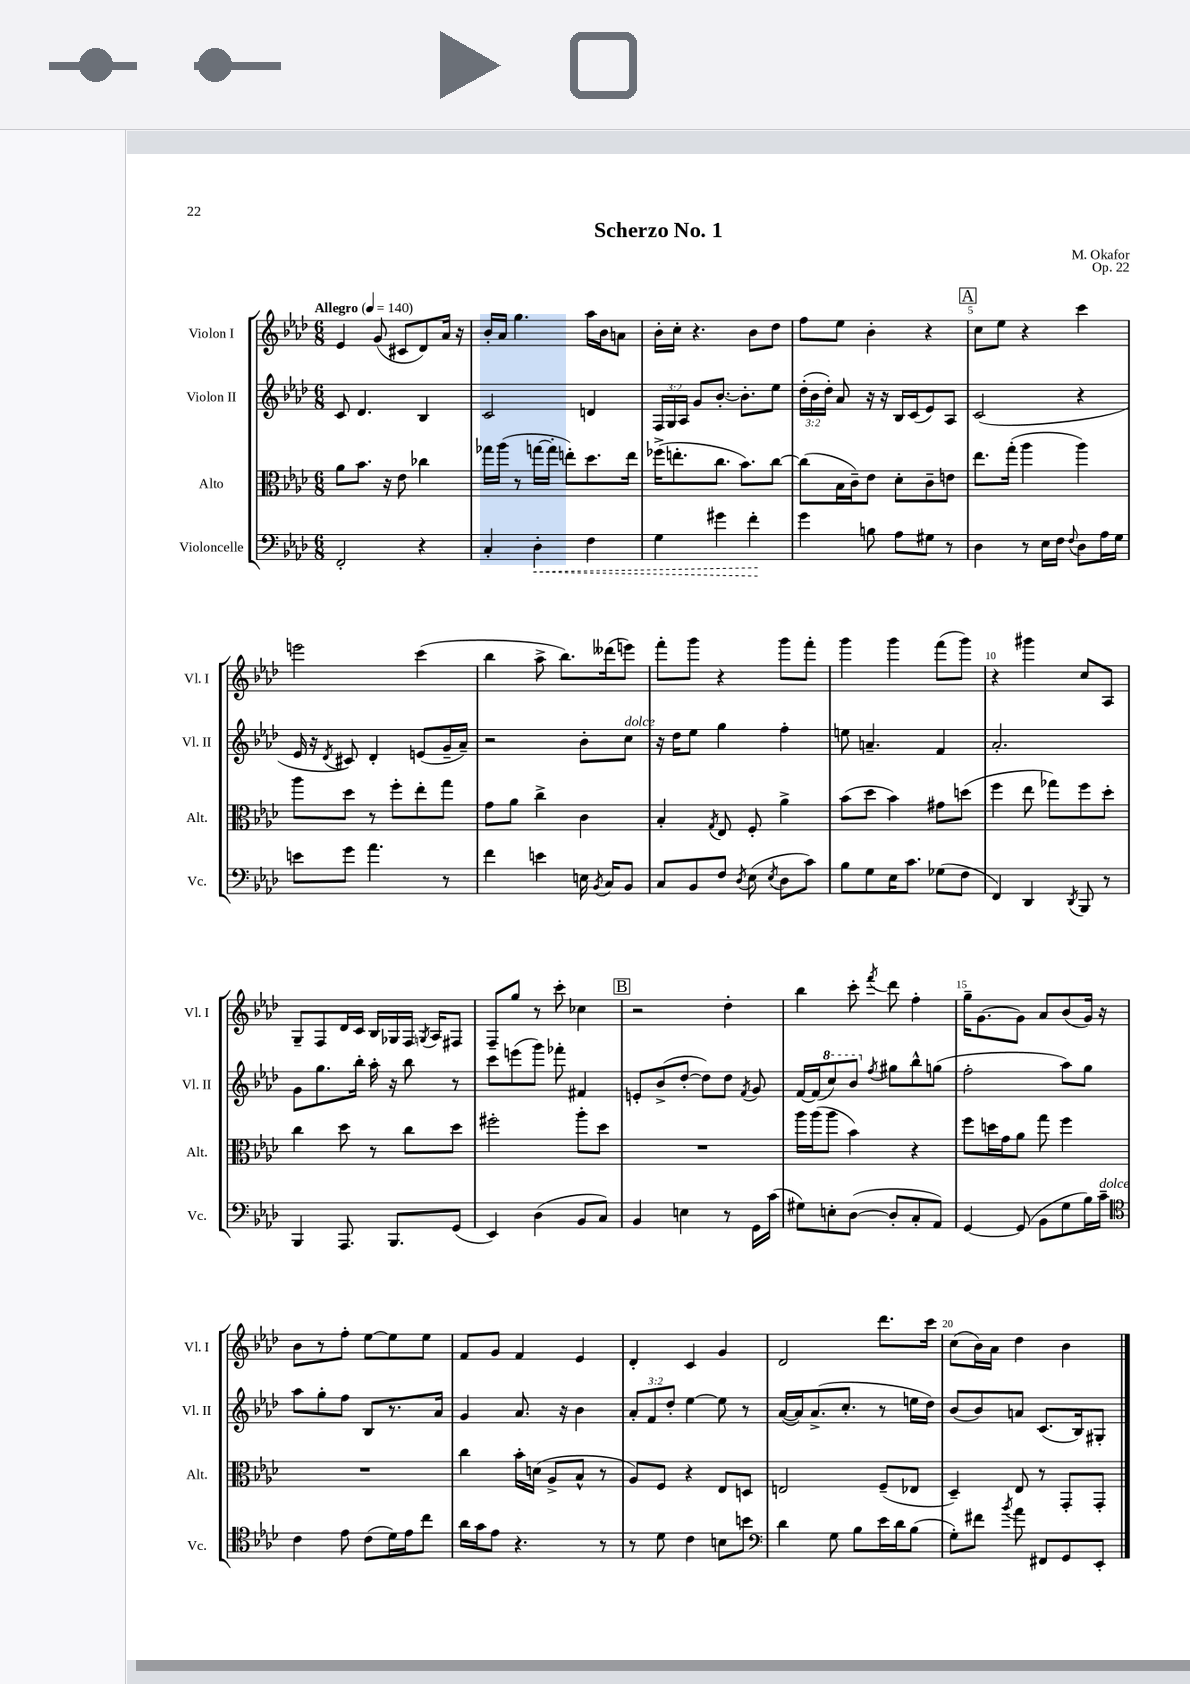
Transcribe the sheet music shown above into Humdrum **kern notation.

**kern	**dynam	**kern	**kern	**kern
*part4	*part4	*part3	*part2	*part1
*staff4	*staff4	*staff3	*staff2	*staff1
*I"Violoncelle	*	*I"Alto	*I"Violon II	*I"Violon I
*I'Vc.	*	*I'Alt.	*I'Vl. II	*I'Vl. I
*clefF4	*	*clefC3	*clefG2	*clefG2
*k[b-e-a-d-]	*	*k[b-e-a-d-]	*k[b-e-a-d-]	*k[b-e-a-d-]
*M6/8	*	*M6/8	*M6/8	*M6/8
*MM140	*	*MM140	*MM140	*MM140
=1	=1	=1	=1	=1
!	!	!	!	!LO:TX:a:B:t=Allegro
2FF'/	.	8a-\L	8c/	4e-/
.	.	8.b-\J	4.d-/	.
.	.	.	.	(8g/
.	.	16r	.	.
.	.	8e-\	.	8c#X/L
4r	.	4cc-X\	4B-/	8d-/)
.	.	.	.	16a-/Jk
.	.	.	.	16r
=2	=2	=2	=2	=2
4C'/	.	16gg-X\LL	2c/	16b-'/LL
.	.	(16aa-\JJ	.	16a-/JJ
.	.	8r	.	4.gg\
!	!LO:HP:b	!	!	!
4D-'\	<	[16ggn\LL	.	.
.	.	16gg'\JJ]	.	.
.	.	8een'\L)	.	.
4F\	.	8.dd-\	4dn/	16aa-\LL
.	.	.	.	16b-\J
.	.	.	.	8an\J
.	.	16ee\Jk	.	.
=3	=3	=3	=3	=3
4G\	.	(16ff-X^\KL	24F/LL	16b-'\LL
.	.	.	24G/	.
.	.	8.een'\	.	16cc'\JJ
.	.	.	24A-/JJ	.
.	.	.	8g/L	4.r
4g#X\	.	8.cc\J	[8.b-'/J	.
.	.	8.b-\L)	8.b-'\L]	.
4f'\	.	.	.	8b-\L
.	.	[8cc\J	8ee-\J	8dd-\J
.	[	.	.	.
=4	=4	=4	=4	=4
4g\	.	(8cc\L]	(24dd-'\LL	8ff\L
.	.	.	24b-\	.
.	.	.	24dd-'\JJ)	.
.	.	16B-\L	8a-/	8ee-\J
.	.	16c~\J)	.	.
8Bn\	.	8e-\J	16r	4b-'\
.	.	.	16r	.
8A-\L	.	8d-'\L	16B-/LL	.
.	.	.	(16c/J	.
8G#X\J	.	8c~\	8e-/)	4r
8r	.	8en\J	8A-/J	.
!!LO:REH:place=s1:t=A
=5	=5	=5	=5	=5
4D-\	.	8.ee-\L	(2c/	8cc\L
.	.	.	.	8ee-\J
.	.	(16gg'\Jk	.	.
8r	.	4aa-\	.	4r
16E-\LL	.	.	.	.
16F\JJ	.	.	.	.
8qqF/	.	.	.	.
8D-\L	.	4aa-\)	4r	4ccc\
16A-\L	.	.	.	.
16G\JJ	.	.	.	.
!!LO:LB:g=z
=6	=6	=6	=6	=6
8en\L	.	8aa-\L	16e-/	2eeen\
.	.	.	16r	.
.	.	.	8qd-/	.
8g\J	.	8dd-\J	8c#X/)	.
4.a-\	.	8r	4d-'/	.
.	.	8ff'\L	.	.
.	.	8ee-'\	(8en/L	(4ccc\
8r	.	8gg\J	16g~/L	.
.	.	.	16a-~/JJ)	.
=7	=7	=7	=7	=7
4f\	.	8g\L	2r	4bb-\
.	.	8a-\J	.	.
4en\	.	4cc^\	.	8aa-^\
.	.	.	.	8.bb-\L)
16En\	.	4c\	8b-'\L	.
8qBB-/	.	.	.	.
16C/KL	.	.	.	(16ddd--X\k
!	!	!	!LO:TX:a:i:t=dolce	!
8BB-/J	.	.	8cc\J	8eeen\J)
=8	=8	=8	=8	=8
8C/L	.	4B-'/	16r	8fff'\L
.	.	.	16dd-\KL	.
8BB-/	.	.	8ee-\J	8ggg\J
.	.	8qG/	.	.
8F/J	.	8E-/	4gg\	4r
8qD-/	.	.	.	.
(8E-\	.	8F'/	.	.
8qE-/	.	.	.	.
8D-\L	.	4a-^\	4ff'\	8ggg\L
8c\J)	.	.	.	8fff'\J
=9	=9	=9	=9	=9
8B-\L	.	(8b-\L	8een\	4ggg\
8G\	.	8dd-\J	4.an~/	.
16E-\K	.	4b-\)	.	4ggg\
8.c\J	.	.	.	.
(8G-X\L	.	8g#X\L	4f/	(8fff\L
8F\J	.	(8ddn\J	.	8ggg\J)
=10	=10	=10	=10	=10
4FF/)	.	4ff\	2.a-'/	4r
4DD-/	.	8ee-\	.	4ggg#X\
.	.	8gg-X\L)	.	.
8qDD-/	.	.	.	.
8BBB-/	.	8ff\	.	8cc/L
8r	.	8dd-'\J	.	8A-/J
!!LO:LB:g=z
=11	=11	=11	=11	=11
4BBB-/	.	4cc\	8g\L	8G~/L
.	.	.	8.gg\	8F/
8.AAA-/	.	8dd-\	.	16d-/L
.	.	.	16bb-'\Jk	16c/JJ
.	.	8r	16aa-'\	16B-/LL
8.BBB-/L	.	.	16r	16G-X/
.	.	8cc\L	8bb-\	16F/JJ
.	.	.	.	8qGn/
.	.	.	.	16A-/KL
(8GG/J	.	8dd-\J	8r	8F#X/J
=12	=12	=12	=12	=12
4EE-/)	.	2ff#X'\	8ccc\L	8F~/L
.	.	.	(8eeen\	8gg/J
(4D-\	.	.	8ggg\J)	8r
.	.	.	8fff-X'\	8ccc'\
8BB-/L	.	8aa-'\L	4f#X/	4cc-X\
8C/J)	.	8dd-\J	.	.
!!LO:REH:place=s1:t=B
=13	=13	=13	=13	=13
4BB-/	.	2.r	8en'/L	2r
.	.	.	(8b-^/	.
4En\	.	.	[8dd-'/J	.
.	.	.	8dd-\L])	.
8r	.	.	8dd-\J	4dd-'\
.	.	.	8qf/	.
16GG\LL	.	.	8g/	.
(16c\JJ	.	.	.	.
=14	=14	=14	=14	=14
8G#X\L)	.	16aa-\LL	[16f/LL	4bb-\
.	.	(16aa-\J	(16f/J]	.
*	*	*	*8va	*
8En'\	.	8aa-\J	8ccc/)	.
([8D-\J	.	4b-\)	8bb-/J	8ccc'\
*	*	*	*X8va	*
.	.	.	8qff/	8qfff/
8D-'/L]	.	.	8gg#X\L	8ddd-\
8C'/	.	4r	8bb-^^\	4ff'\
8AA-/J)	.	.	(8ggn\J	.
=15	=15	=15	=15	=15
[4GG/	.	8ff\L	2ff'\	16gg~\KL
.	.	.	.	[8.g\
.	.	16ddn\L	.	.
.	.	16g\J	.	.
(8GG/]	.	8a-\J	.	8g\J]
8BB-\L	.	8gg\	.	8a-/L
8G\	.	4ff\	8aa-\L)	(8b-/
16B-\L)	.	.	8gg\J	16g/Jk)
!LO:TX:a:i:t=dolce	!	!	!	!
16c~\JJ	.	.	.	16r
!!LO:LB:g=z
=16	=16	=16	=16	=16
*clefC4	*	*	*	*
4c\	.	2.r	8aa-\L	8b-\L
.	.	.	8gg'\	8r
8e-\	.	.	8ff\J	8ff'\J
(8c\L	.	.	8B-/L	[8ee-\L
16d-\L)	.	.	8.r	8ee-\]
16e-\J	.	.	.	.
8cc\J	.	.	.	8ee-\J
.	.	.	16a-/Jk	.
=17	=17	=17	=17	=17
16a-\LL	.	4cc\	4g/	8f/L
16g\J	.	.	.	.
8e-\J	.	.	.	8g/J
4.r	.	16b-'\LL	8.a-/	4f/
.	.	(16dn\JJ	.	.
.	.	8A-^/L	.	.
.	.	.	16r	.
.	.	8B-^^/J	4b-\	4e-/
8r	.	8r	.	.
=18	=18	=18	=18	=18
8r	.	8A-/L)	12a-'/L	4d-'/
.	.	.	12f/	.
8d-\	.	8F/J	.	.
.	.	.	12dd-'/J	.
4c\	.	4r	[4ee-\	4c/
8Bn\L	.	8E-/L	8ee-\]	4g/
8bn\J	.	8Dn/J	8r	.
=19	=19	=19	=19	=19
*clefF4	*	*	*	*
4d-\	.	2En/	([16a-/LL	2d-/
.	.	.	16a-/J])	.
.	.	.	(8.a-^/	.
8G\	.	.	.	.
.	.	.	8.cc'/J	.
8B-\L	.	.	.	.
16e-\L	.	(8F~/L	8r	8.ddd-\L
16d-\J	.	.	.	.
(8B-\J	.	8E-X/J	16een\LL	.
.	.	.	16dd-\JJ)	16ccc\Jk
=20	=20	=20	=20	=20
8G'\L)	.	4D-~/)	(8b-/L	(8cc\L
8f#X\J	.	.	8b-/)	16b-\L)
.	.	.	.	16a-\JJ
8qb-/	.	.	.	.
8a-\	.	8E-/	8an/J	4dd-\
8FF#X/L	.	8r	(8.c/L	.
8GG/	.	8GG'/L	.	4b-\
.	.	.	16B-/k)	.
8EE-'/J	.	8GG'/J	8G#X'/J	.
==	==	==	==	==
*-	*-	*-	*-	*-
